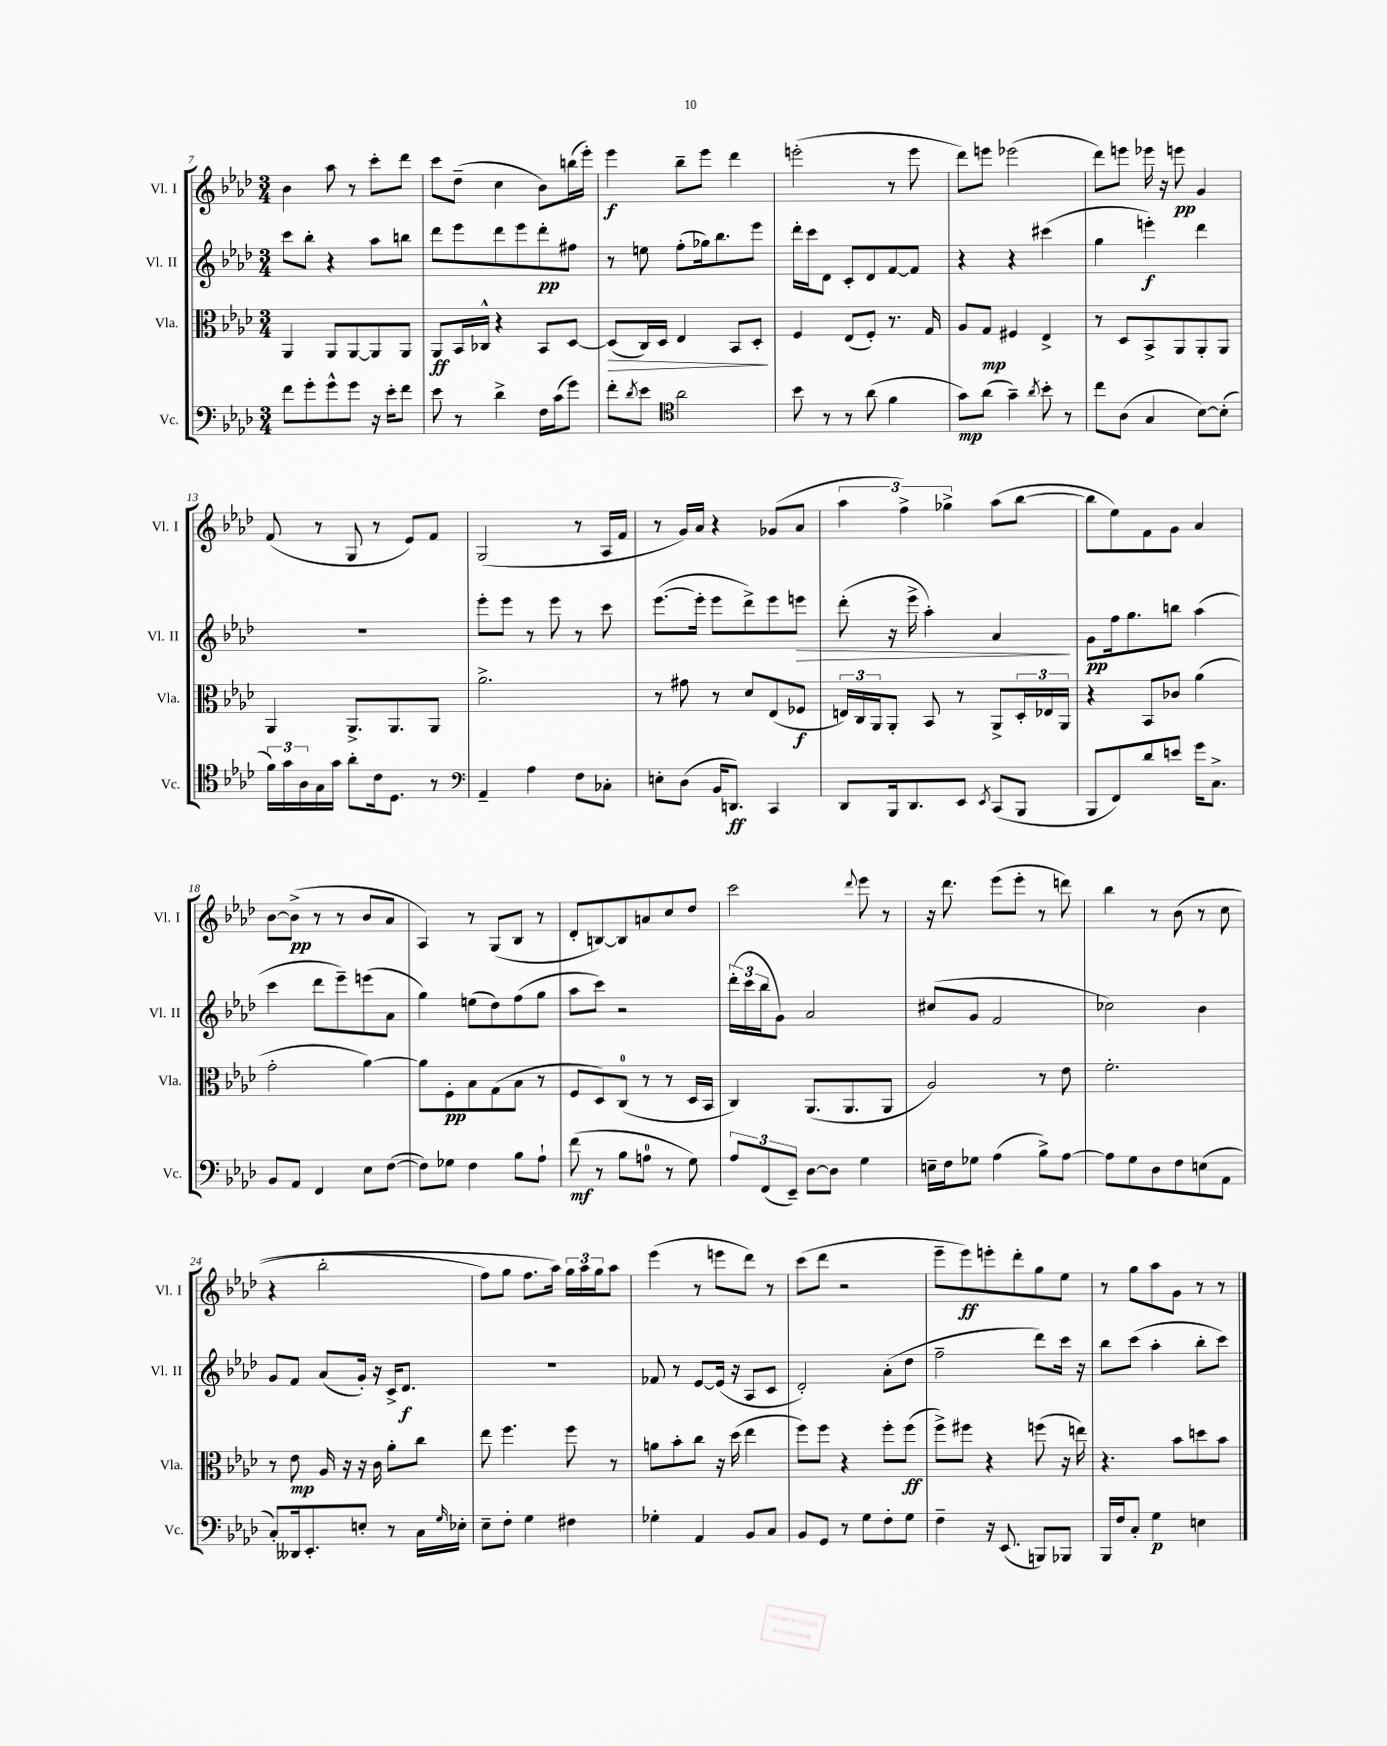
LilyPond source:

<<
\new StaffGroup <<
\new Staff = "s0" \with { instrumentName = "Vl. I" shortInstrumentName = "Vl. I" } {
    \clef treble \key aes \major \numericTimeSignature \time 3/4
    bes'4 aes''8 r8 c'''8-. des'''8 |
    c'''8 des''8--( c''4 bes'8) b''16( ees'''16-.) |
    ees'''4\f bes''8-- ees'''8 des'''4 |
    e'''2-.( r8 e'''8 |
    des'''8) e'''8 ees'''2( |
    des'''8) e'''8 ees'''16 r16 e'''8\pp g'4 |
    f'8( r8 g8 r8 ees'8) f'8 |
    g2( r8 aes16 f'16 |
    r8 g'16) aes'16 r4 ges'8( aes'8 |
    \tuplet 3/2 { aes''4 f''4->) ges''4-> } aes''8( bes''8~ |
    bes''8 ees''8) f'8 g'8 aes'4 |
    bes'8~ bes'8->\pp( r8 r8 bes'8 aes'8 |
    aes4) r8 g8( bes8 r8 |
    des'8-. b8~) b8 a'8 c''8 des''8 |
    c'''2 \appoggiatura { des'''8 } ees'''8 r8 |
    r16 des'''8. ees'''8( ees'''8-. r8 d'''8) |
    bes''4 r8 bes'8(\( r8 c''8 |
    r4 bes''2-. |
    f''8) g''8 f''8. aes''16\) \tuplet 3/2 { g''16 aes''16 g''16 } aes''8 |
    ees'''4( r8 e'''8 des'''8) r8 |
    c'''8( des'''8 r2 |
    ees'''8-- ees'''8\ff) e'''8-. des'''8-. g''8 ees''8 |
    r8 g''8 aes''8 g'8 r8 r8 \bar "|." |
}
\new Staff = "s1" \with { instrumentName = "Vl. II" shortInstrumentName = "Vl. II" } {
    \clef treble \key aes \major \numericTimeSignature \time 3/4
    c'''8 bes''8-. r4 aes''8 b''8 |
    des'''8 ees'''8 des'''8 ees'''8 des'''8-.\pp fis''8 |
    r8 e''8 f''8-.( ges''16) bes''8. ees'''8 |
    des'''16-. c'''16 des'8 c'8-. des'8 f'8~ f'8 |
    r4 r4 cis'''4( |
    g''4 e'''4-.\f) des'''4 |
    R2. |
    ees'''8-. ees'''8 r8 ees'''8 r8 c'''8 |
    ees'''8.~( ees'''16-. ees'''8 des'''8->) ees'''8 e'''8\> |
    des'''8-.( r16 ees'''16-> aes''4-.) aes'4\! |
    g'8\pp f''16 g''8. b''8 aes''4( |
    c'''4 des'''8 ees'''8--) e'''8( aes'8 |
    g''4) e''8( des''8) f''8( g''8 |
    aes''8 c'''8) r2 |
    \tuplet 3/2 { des'''16-.( c'''16 bes''16 } g'8) aes'2 |
    cis''8( g'8 f'2 |
    ces''2) bes'4 |
    g'8 f'8 aes'8( g'16-.) r16 c'16-> des'8.\f |
    R2. |
    fes'8 r8 ees'8~ ees'16( r16 aes8 c'8 |
    des'2-.) aes'8-.( des''8 |
    f''2-- des'''8) c'''16 r16 |
    bes''8 c'''8( aes''4-. bes''8-. c'''8) \bar "|." |
}
\new Staff = "s2" \with { instrumentName = "Vla." shortInstrumentName = "Vla." } {
    \clef alto \key aes \major \numericTimeSignature \time 3/4
    aes,4 aes,8 aes,8~ aes,8 aes,8 |
    aes,8\ff bes,16 ces16-^ r4 bes,8 des8~ |
    des8\>( c16) des16 ees4 bes,8 des8-.\! |
    f4 ees8( f8-.) r8. g16 |
    aes8 g8\mp fis4 ees4-> |
    r8 des8 bes,8-> aes,8 aes,8-. aes,8 |
    aes,4 aes,8.-> aes,8. aes,8 |
    aes'2.-> |
    r8 gis'8 r8 des'8 ees8( fes8\f |
    \tuplet 3/2 { e16) c16 aes,16 } aes,8-. bes,8 r8 aes,8-> \tuplet 3/2 { des16-. ees16 aes,16 } |
    r4 bes,8 ces'8 aes'4( |
    g'2-. aes'4~) |
    aes'8 f8-.\pp bes8 g8( bes8 r8 |
    f8 des8) c8-0( r8 r8 des16 bes,16 |
    c4) aes,8.( aes,8. aes,8 |
    aes2) r8 ees'8 |
    f'2.-. |
    r8 ees'8\mp aes16 r16 r16 c'16 aes'8-. c''8 |
    ees''8 f''4. f''8 r8 |
    a'8 bes'8-. c''8 r16 des''16( ees''4 |
    f''8) f''8 r4 f''8-. f''8\ff( |
    f''8->) fis''8 r4 f''8( r16 e''16) |
    r4. bes'8 d''8 bes'8 \bar "|." |
}
\new Staff = "s3" \with { instrumentName = "Vc." shortInstrumentName = "Vc." } {
    \clef bass \key aes \major \numericTimeSignature \time 3/4
    f'8 g'8-. g'8-^ g'8 r16 ees'16-. f'8 |
    ees'8 r8 des'4-> f16 c'16( g'8) |
    f'8-. \acciaccatura { des'8 } ees'8 \clef tenor aes'2 |
    bes'8 r8 r8 aes'8( f'4 |
    g'8\mp) aes'8( g'4--) \acciaccatura { aes'8 } bes'8-. r8 |
    c''8 aes8( g4 bes8~) bes8-.( |
    \tuplet 3/2 { f'16) g'16 aes16 } g16 g'16 aes'8-. c'16 des8. r8 |
    \clef bass aes,4-- aes4 f8 ces8-. |
    e8-. des8( bes,16 d,8.\ff) c,4 |
    des,8 bes,,16 des,8. ees,8 \acciaccatura { ees,8 } c,8( bes,,8 |
    bes,,8 f,8) des'8 e'8 g'16 c8.-> |
    bes,8 aes,8 f,4 ees8 f8~( |
    f8) ges8 f4 bes8 aes8-! |
    f'8\mf( r8 bes8 a8-0 r8 g8) |
    \tuplet 3/2 { aes8 f,8( ees,8--) } des8~ des8 g4 |
    e16-- f16 ges8 aes4( bes8->) aes8~ |
    aes8 g8 des8 f8 e8( aes,8 |
    c8-.) deses,16 ees,8.-. e8-. r8 c16 \grace { g16 } ees16-. |
    ees8-- f8-. g4 fis4 |
    ges4-. aes,4 bes,8 c8 |
    bes,8 g,8 r8 g8 f8-. g8 |
    f4-- r16 ees,8.( b,,8) bes,,8 |
    bes,,16 f16 c8-. g4\p e4 \bar "|." |
}
>>
>>
\layout { \context { \Score currentBarNumber = #7 } }
